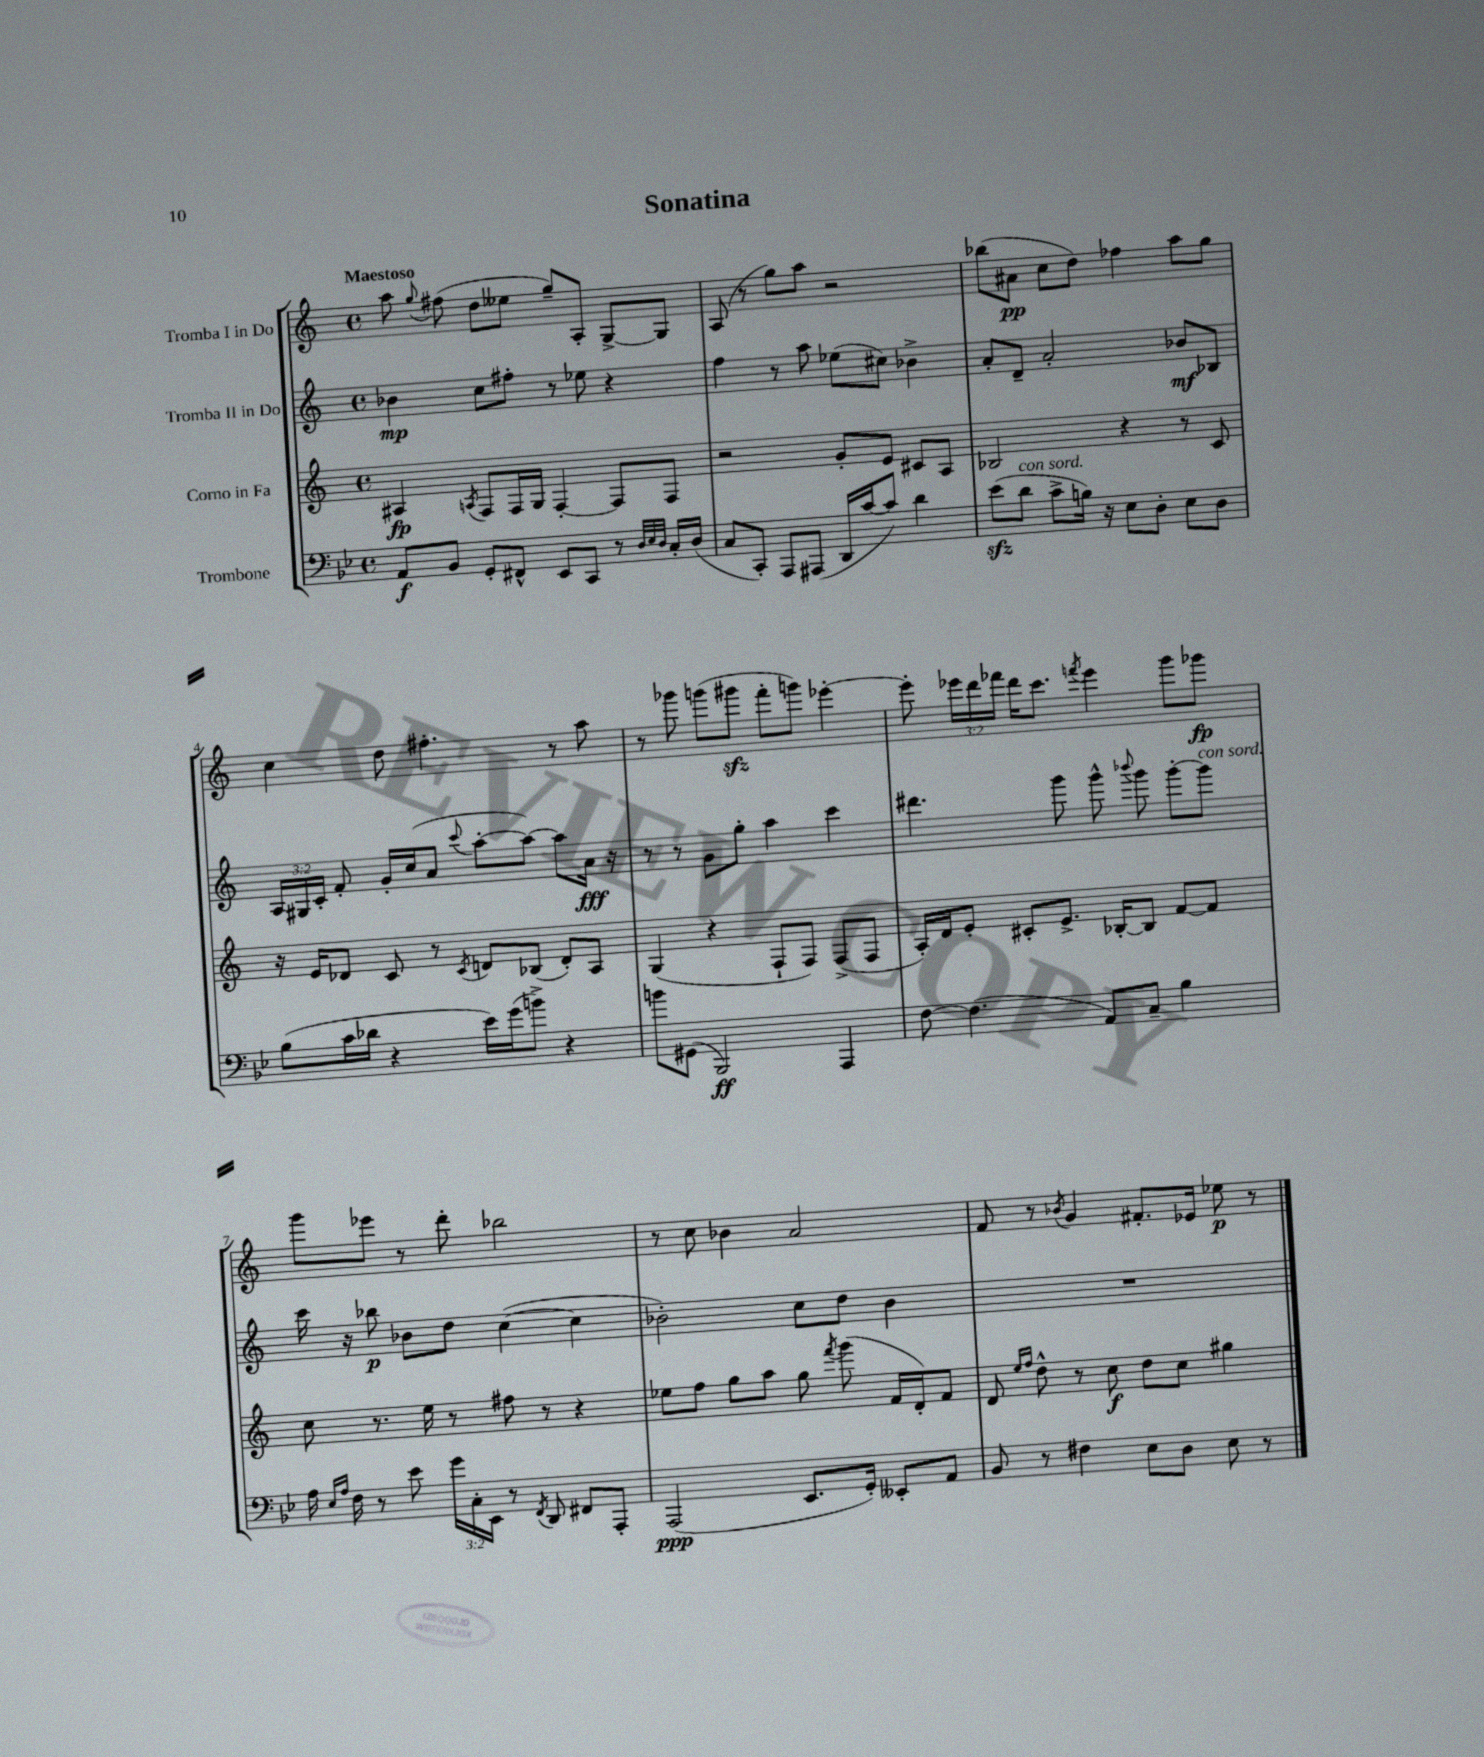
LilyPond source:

\header { title = "Sonatina" }
<<
\new StaffGroup <<
\new Staff = "s0" \with { instrumentName = "Tromba I in Do" } {
    \clef treble \key c \major \defaultTimeSignature \time 4/4 \override Staff.TupletNumber.text = #tuplet-number::calc-fraction-text \tempo "Maestoso"
    \autoBeamOff a''8 \appoggiatura { g''8 } fis''8( d''8[ eeses''8] g''8[--) a8]-. g8[~-> g8] |
    a8( r8 g''8[) a''8] r2 |
    bes''8[( ais'8]\pp c''8[ d''8]) fes''4 a''8[ g''8] |
    c''4 d''8 fis''4.-. r8 a''8 |
    r8 ges'''8 g'''8[( gis'''8]\sfz f'''8[-. g'''8]) ees'''4~-. |
    ees'''8-. \tuplet 3/2 { ees'''16[ d'''16 fes'''16] } d'''16[ c'''8.] \acciaccatura { f'''8 } ees'''4 g'''8[ ges'''8]\fp |
    g'''8[ ees'''8] r8 d'''8-. bes''2 |
    r8 c''8 bes'4 a'2 |
    f'8 r8 \acciaccatura { bes'8 } g'4 fis'8.[-. ees'16] ees''8\p r8 \bar "|." |
}
\new Staff = "s1" \with { instrumentName = "Tromba II in Do" } {
    \clef treble \key c \major \defaultTimeSignature \time 4/4 \override Staff.TupletNumber.text = #tuplet-number::calc-fraction-text
    \autoBeamOff bes'4\mp c''8[ fis''8]-. r8 ees''8 r4 |
    f''4 r8 a''8 ees''8[( cis''8]) bes'4-> |
    a'8[-. d'8]-- a'2-. bes'8[\mf bes8] |
    \tuplet 3/2 { a16[ gis16 c'16]-. } f'8-. g'16[-. c''16( a'8] \appoggiatura { c'''8 } a''8[~-. a''8]~) a''8[ a'16]\fff r16 |
    r8 r8 g'8[ g''8]-. a''4 c'''4 |
    dis'''4. g'''8 g'''8-^ \appoggiatura { bes'''8 } g'''8 g'''8[~-. g'''8]^\markup { \italic "con sord." } |
    c'''16 r16 bes''8\p bes'8[ d''8] c''4~( c''4 |
    bes'2-.) c''8[ d''8] bes'4 |
    R1 \bar "|." |
}
\new Staff = "s2" \with { instrumentName = "Corno in Fa" } {
    \clef treble \key c \major \defaultTimeSignature \time 4/4
    \autoBeamOff ais4\fp \acciaccatura { a8 } f8[ f16 g16] f4~-. f8[ f8] |
    r2 g'8[-. e'8] cis'8[ a8] |
    bes2 r4 r8 c'8 |
    r16 e'16[ des'8] c'8 r8 \acciaccatura { c'8 } d'8[ bes8]( d'8[-.) a8] |
    g4( r4 f8[-! f8]) f8[->( f8] |
    a16[-.) d'16 e'8]-. cis'8[-. e'8.]-> bes16[~-. bes8] f'8[~ f'8] |
    c''8 r8. e''16 r8 fis''8 r8 r4 |
    ees''8[ f''8] g''8[ a''8] g''8 \acciaccatura { f'''8 } g'''8( f'16[ d'16-.) f'8] |
    d'8 \grace { e''16[ f''16] } d''8-^ r8 c''8\f d''8[ c''8] gis''4 \bar "|." |
}
\new Staff = "s3" \with { instrumentName = "Trombone" } {
    \clef bass \key bes \major \defaultTimeSignature \time 4/4 \override Staff.TupletNumber.text = #tuplet-number::calc-fraction-text
    \autoBeamOff a,8[\f bes,8] g,8[-. fis,8]-^ ees,8[ c,8] r8 \grace { d32[ ees32 d32] } c16[-. d16]( |
    c8[ c,8]-.) a,,8[ ais,,8]( d,16[ c'16~ c'8]) d'4 |
    ees'8[\sfz( d'8]^\markup { \italic "con sord." } c'8[-> b16]) r16 ees8[ d8]-. ees8[ d8] |
    bes8[( c'16 des'16] r4 ees'16[) g'16( b'8]->) r4 |
    b'8[ gis,8]( bes,,2\ff) a,,4 |
    f8~ f4.( a,8[) c8]-- bes4 |
    a16 \grace { ees16[ a16] } f16 r8 ees'8 \tuplet 3/2 { g'16[ c16-. ees,16] } r8 \acciaccatura { f,8 } d,8 fis,8[ a,,8]-. |
    a,,2\ppp( ees,8.[ g,16]-.) eeses,8[-. a,8] |
    bes,8 r8 fis4 ees8[ d8] ees8 r8 \bar "|." |
}
>>
>>
